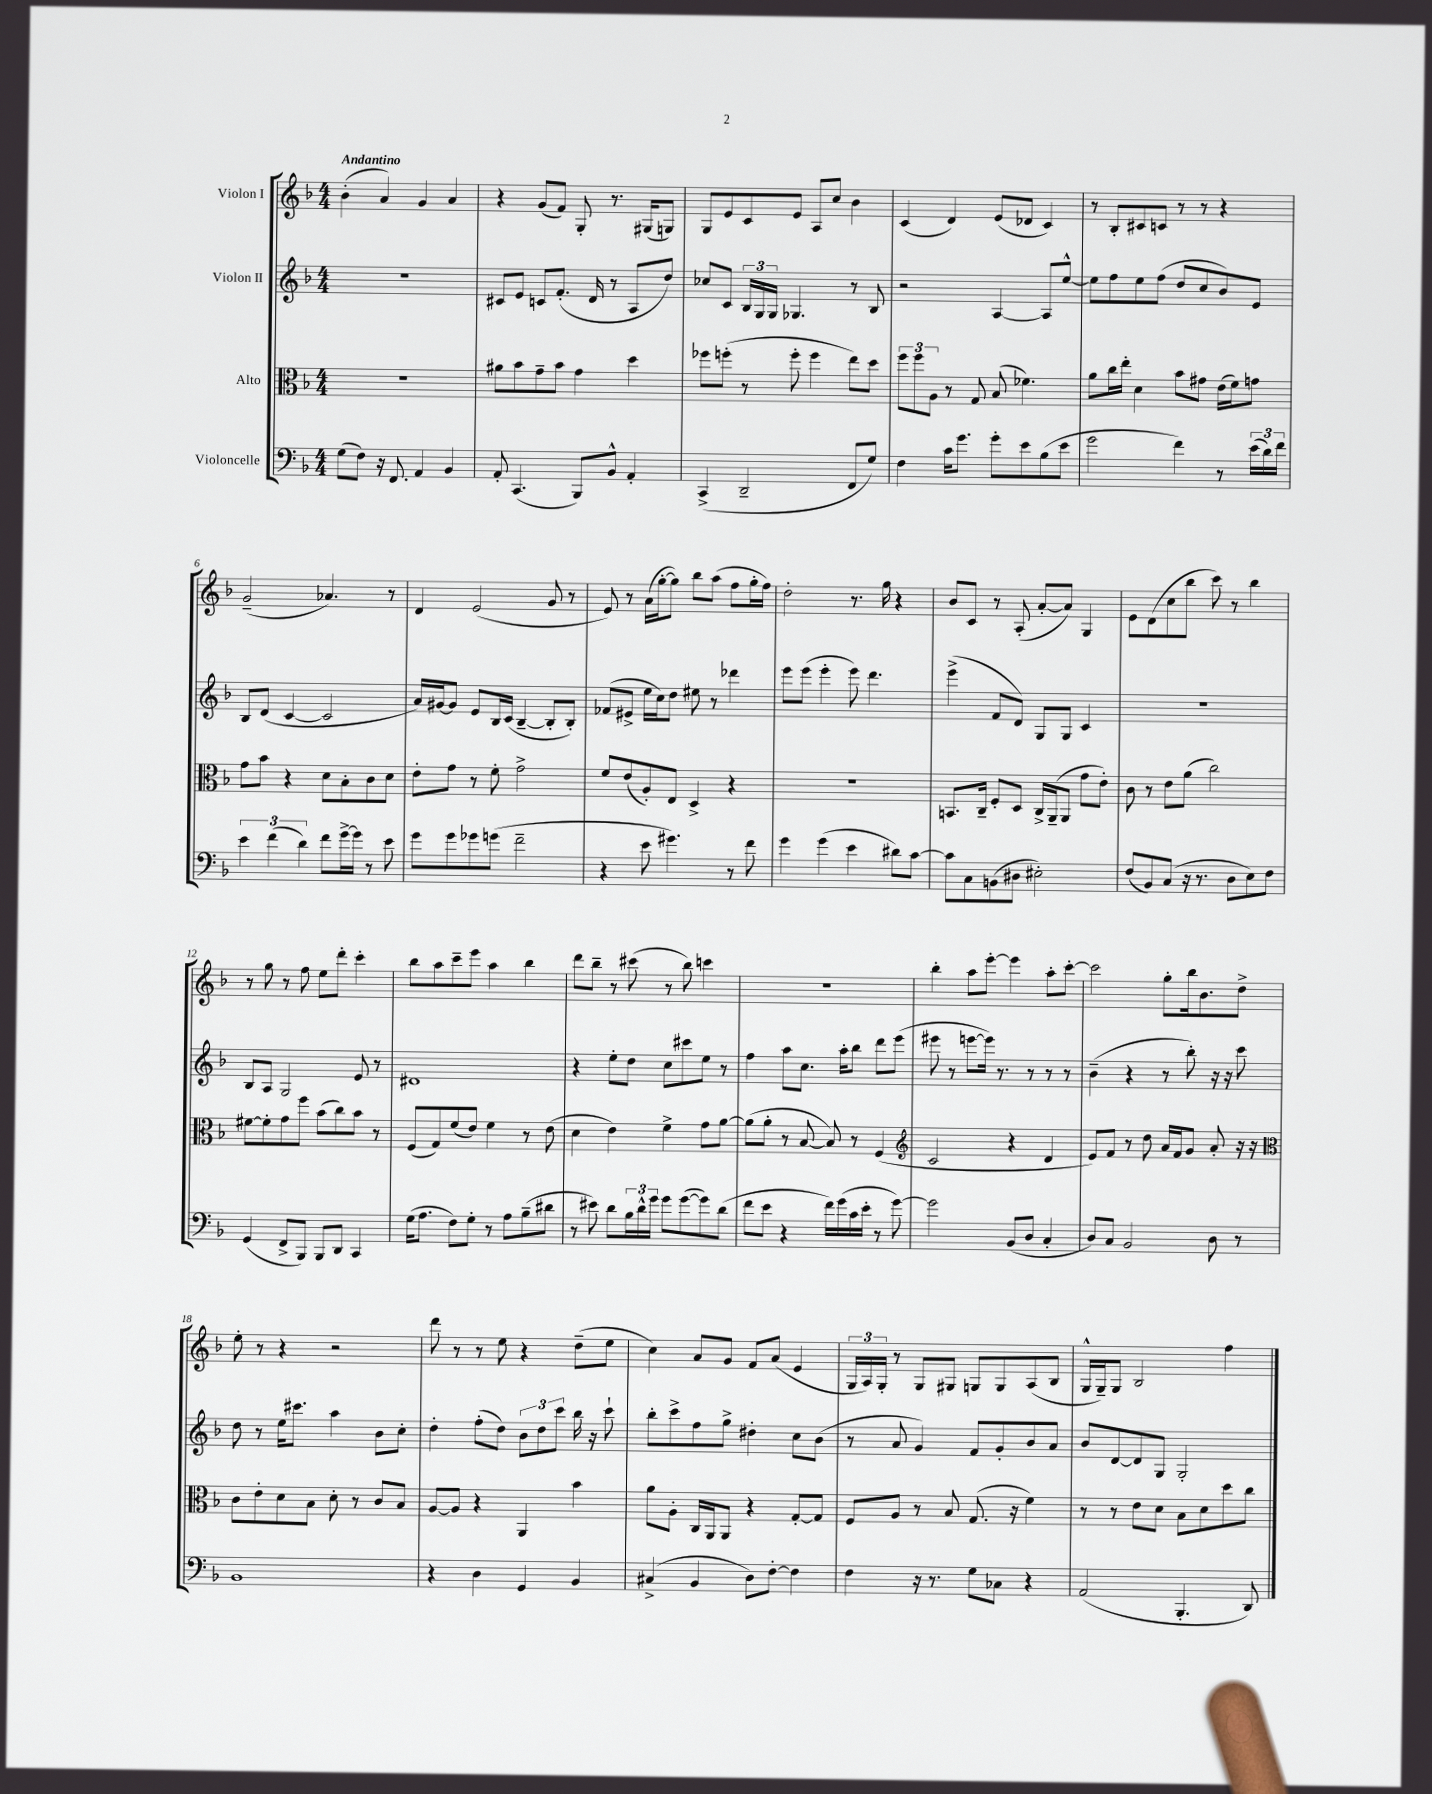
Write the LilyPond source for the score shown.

<<
\new StaffGroup <<
\new Staff = "s0" \with { instrumentName = "Violon I" } {
    \clef treble \key f \major \numericTimeSignature \time 4/4 \tempo "Andantino"
    bes'4-.( a'4) g'4 a'4 |
    r4 g'8( f'8) g8-. r8. gis16( g8) |
    g8 e'8 c'8 e'8 a8 c''8 bes'4 |
    c'4( d'4) e'8( des'8 c'4) |
    r8 bes8-. cis'8 c'8 r8 r8 r4 |
    g'2--( aes'4.) r8 |
    d'4 e'2( g'8 r8 |
    e'8) r8 a'16( g''16~-. g''8) bes''8 a''8( f''8 g''16-. f''16) |
    d''2-. r8. g''16 r4 |
    bes'8 c'8 r8 a8-.( a'8~-. a'8) g4 |
    e'8 d'8( c''8 bes''8 c'''8) r8 bes''4 |
    r8 g''8 r8 f''8 e''8 d'''8-. c'''4-. |
    bes''8 a''8 c'''8-- e'''8 a''4 bes''4 |
    d'''8 bes''8-- r8 cis'''8( r8 bes''8) c'''4 |
    R1 |
    bes''4-. a''8 e'''8~-. e'''4 a''8-. c'''8~-. |
    c'''2 g''8-. bes''16 bes'8. d''8-> |
    e''8-. r8 r4 r2 |
    d'''8 r8 r8 e''8 r4 d''8--( e''8 |
    c''4) a'8 g'8 f'8 a'8( e'4 |
    \tuplet 3/2 { g16 a16) g16-. } r8 g8 gis8 g8 g8 a8( bes8 |
    g16-^ g16--) g8 bes2 f''4 \bar "|." |
}
\new Staff = "s1" \with { instrumentName = "Violon II" } {
    \clef treble \key f \major \numericTimeSignature \time 4/4
    r1 |
    cis'8 e'8 c'8 f'8.-.( d'16 r8 a8 d''8) |
    ces''8 c'8 \tuplet 3/2 { bes16 g16 g16 } ges4. r8 bes8 |
    r2 a4~ a8 e''8~-^ |
    e''8 f''8 e''8 f''8( d''8 c''8 bes'8) e'8 |
    bes8 d'8( c'4~ c'2 |
    a'16) gis'16~ gis'8 e'8 bes16 c'16( bes4~-- bes8-. bes8-.) |
    fes'8( eis'8-> e''16 c''16) d''8 eis''8 r8 des'''4 |
    e'''8 e'''8( e'''4-. e'''8) d'''4. |
    e'''4->( f'8 d'8) g8 g8 c'4 |
    R1 |
    bes8 a8 g2 e'8 r8 |
    dis'1 |
    r4 e''8-. d''8 c''8 cis'''8 e''8 r8 |
    f''4 a''8 c''8. a''16-. bes''8 d'''8 e'''8( |
    eis'''8 r8 e'''8~ e'''16) r8. r8 r8 r8 |
    bes'4--( r4 r8 bes''8-.) r16 r16 c'''8 |
    d''8 r8 e''16 cis'''8. a''4 bes'8 c''8-. |
    d''4-. f''8-.( d''8) \tuplet 3/2 { bes'8 d''8 c'''8 } bes''16 r16 c'''8-! |
    bes''8-. c'''8-> f''8 g''8-> dis''4-. c''8 bes'8( |
    r8 a'8 g'4) f'8 g'8-. bes'8 a'8 |
    bes'8 d'8~ d'8 g8 g2-. \bar "|." |
}
\new Staff = "s2" \with { instrumentName = "Alto" } {
    \clef alto \key f \major \numericTimeSignature \time 4/4
    R1 |
    ais'8 bes'8 g'8-- bes'8 g'4 d''4 |
    fes''8 f''8-.( r8 f''8-. f''4 e''8) d''8 |
    \tuplet 3/2 { f''8 f''8 a8 } r8 g8 bes8( fes'4.) |
    a'8 c''16 e''16-. d'4 bes'8 gis'8 e'16( f'16) g'8 |
    g'8 bes'8 r4 d'8 bes8-. c'8 d'8 |
    e'8-. g'8 r8 f'8-. g'2-> |
    f'8 e'8( a8-.) e8 d4-> r4 |
    R1 |
    b,8. c16-- f8-. d8 c16-> a,16--( a,8 g'8 e'8-.) |
    c'8 r8 e'8 a'8( c''2) |
    fis'8~ fis'8-. g'8 f''8 bes'8( c''8) bes'8 r8 |
    f8( g8) f'8( e'8) f'4 r8 e'8( |
    d'4 e'4) f'4-> g'8 a'8~ |
    a'8( a'8-. r8 bes8~ bes8) r8 f4( |
    \clef treble c'2 r4 d'4 |
    e'8) f'8 r8 d''8 a'16 f'16 g'8 a'8-. r16 r16 |
    \clef alto c'8 e'8-. d'8 bes8 d'8-. r8 c'8 bes8 |
    a8~ a8 r4 a,4 bes'4 |
    a'8 a8-. c16 a,16 a,8 r4 g8~-. g8 |
    f8 a8 r8 bes8 g8.( r16 f'4) |
    r8 r8 e'8 d'8 bes8 d'8 d''8 c''8 \bar "|." |
}
\new Staff = "s3" \with { instrumentName = "Violoncelle" } {
    \clef bass \key f \major \numericTimeSignature \time 4/4
    g8( f8) r16 f,8. a,4 bes,4 |
    a,8-. c,4.( bes,,8) bes,8-^ a,4-. |
    c,4->( d,2-- f,8 g8) |
    f4 c'16 g'8. g'8-. e'8 bes8( e'8 |
    g'2 f'4) r8 \tuplet 3/2 { e'16( d'16) f'16 } |
    \tuplet 3/2 { e'4 f'4( d'4) } f'8 g'16~-> g'16 r8 e'8 |
    g'8 g'8 ges'8 g'8( f'2-- |
    r4 e'8 gis'4.) r8 f'8 |
    g'4 g'4( e'4 dis'8) c'8~ |
    c'8 c8 b,8( dis8 eis2-.) |
    f8( bes,8) c8( r16 r8. d8 e8) f8 |
    g,4( f,8-> bes,,8) bes,,8 d,8 c,4 |
    g16( a8. f8) g8-. r8 a8 bes8--( dis'8 |
    r8 eis'8) d'8 \tuplet 3/2 { bes16 d'16-^ g'16 } g'8 g'8~( g'8) d'8( |
    f'8 e'8 r4 f'16) g'16( c'16 e'16-. r8 g'8~) |
    g'2 bes,8( d8 c4-. |
    d8) c8 bes,2 d8 r8 |
    bes,1 |
    r4 d4 g,4 bes,4 |
    cis4->( bes,4 d8) f8~-. f4 |
    f4 r16 r8. g8 ces8 r4 |
    a,2( bes,,4.-. d,8) \bar "|." |
}
>>
>>
